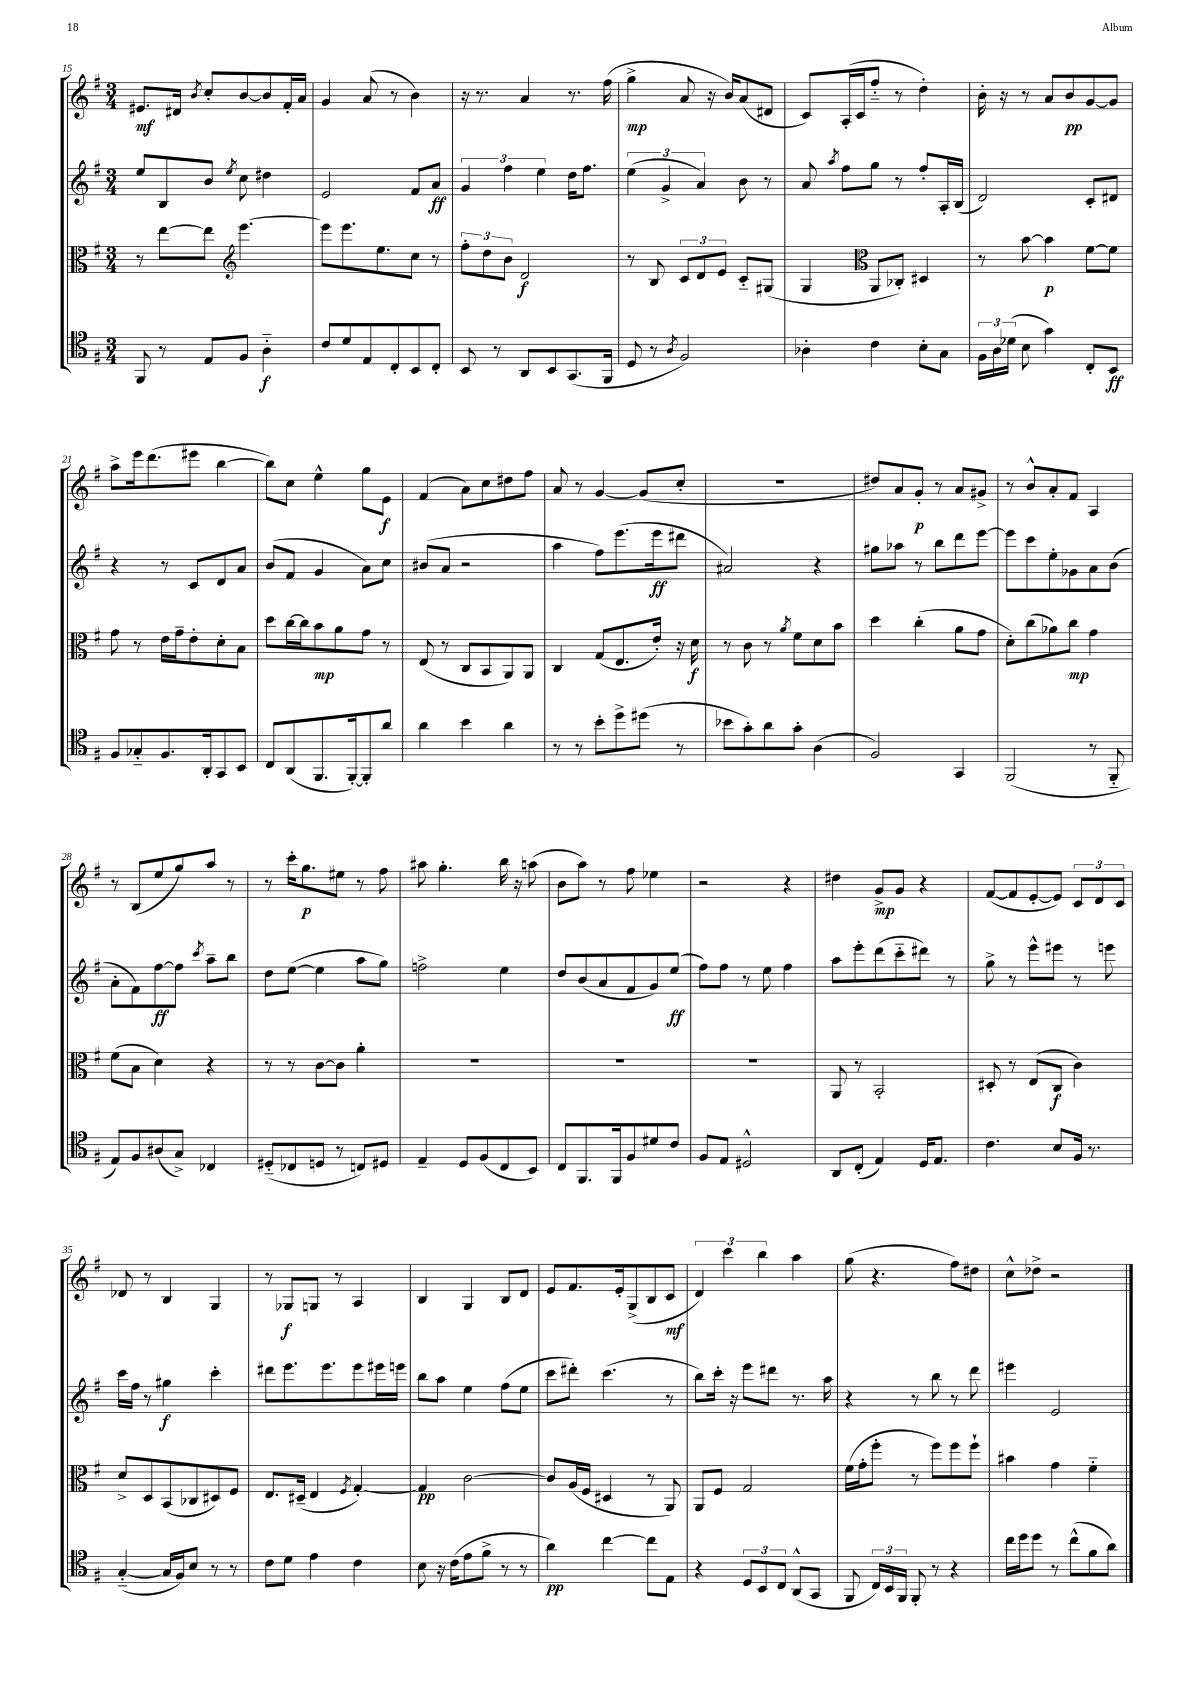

**kern	**kern	**kern	**kern
*staff4	*staff3	*staff2	*staff1
*clefC4	*clefC3	*clefG2	*clefG2
*k[f#]	*k[f#]	*k[f#]	*k[f#]
*M3/4	*M3/4	*M3/4	*M3/4
8FF#/	8r	8ee/L	8.e#/L
8r	[8ee\L	8B/	.
.	.	.	16d#/Jk
.	.	.	8qb/
8E/L	8ee\]J	8b/J	8cc'/L
*	*clefG2	*	*
.	.	8qee/	.
8F#/J	[4.eee\	8cc\	[8b/
4A'~\	.	4dd#\	8b/]
.	.	.	16f#'/L
.	.	.	16a/JJ
=	=	=	=
8c/L	8eee\]L	2e/	4g/
8d/	8.eee\	.	.
8E/	.	.	(8a/
.	8.ee\	.	.
8C'/	.	.	8r
8BB/	8cc\J	8f#/L	4b\)
8C'/J	8r	8a/J	.
=	=	=	=
8BB/	12ff#'\L	6g/	16r
.	.	.	8.r
.	12dd\	.	.
8r	.	.	.
.	12b\J	6ff#\	.
8AA/L	2d/	.	4a/
.	.	6ee\	.
8BB/	.	.	.
(8.GG/	.	16dd\LK	8.r
.	.	8.ff#\J	.
16FF#/Jk	.	.	(16ff#\
=	=	=	=
8D/	8r	(6ee\	4gg^\
8r	8B/	.	.
.	.	6g^/	.
8qA/	.	.	.
2F#/)	12c/L	.	8a/
.	12d/	6a/)	.
.	.	.	16r
.	12e/J	.	.
.	.	.	16b/LK)
.	8c'~/L	8b\	(8a/
.	(8G#/J	8r	8d#/J
=	=	=	=
4A-'\	4G/	8a/	8c/L)
.	.	8qaa/	.
.	.	8ff#\L	(16A'/L
.	.	.	16c/J
*	*clefC3	*	*
4c\	8AA/L	8gg\J	8ff#'~/J
.	8C-'/J)	8r	8r
8B'\L	4D#/	8ff#'/L	4dd'\)
8G\J	.	16A'/L	.
.	.	(16B/JJ	.
=	=	=	=
24F#\LL	8r	2d/)	16b'\
24A\	.	.	.
.	.	.	16r
(24d-\JJ	.	.	.
8B\	[8b\	.	8r
4g\)	4b\]	.	8a/L
.	.	.	8b/
8C'/L	[8f#\L	8c'/L	[8g/
8BB/J	8f#\]J	8d#/J	8g/]J
=	=	=	=
8F#/L	8g\	4r	8aa^\L
8G-'~/	8r	.	16eee\k
.	.	.	(8.ddd\
8.F#/	16e\LL	8r	.
.	16g~\J	.	.
.	8e'\	8c/L	8eee#\J
16AA'/k	.	.	.
8GG/	8d'\	8d/	[4bb\
8BB/J	8B\J	8a/J	.
=	=	=	=
8C/L	8dd\L	(8b/L	8bb\]L)
(8AA/	[16cc\L	8f#/J	8cc\J
.	16cc\]J	.	.
8.FF#/	8b\	4g/	4ee^^\
.	8a\	.	.
[16FF#'/k)	.	.	.
8FF#'/]	8g\J	8a\L)	8gg\L
8a/J	8r	8cc\J	8e\J
=	=	=	=
4a\	(8E/	(8b#/L	(4f#/
.	8r	8a/J	.
4b\	8C/L	2r	8a\L)
.	8BB/	.	8cc\
4a\	8AA/)	.	8dd#\
.	8AA/J	.	8ff#\J
=	=	=	=
8r	4C/	4aa\	8a/
8r	.	.	8r
8b'\L	(8G/L	8ff#\L)	[4g/
8dd^\	8.E/	(8.eee\	.
(8dd#\J	.	.	(8g/]L
.	16e'/Jk)	16eee\k	.
8r	16r	8ddd#\J	8cc'/J
.	16d\	.	.
=	=	=	=
8b-\L	8r	2a#/)	2.r
8g'\)	8c\	.	.
8a\	8r	.	.
.	8qa/	.	.
8g'\J	8f#\L	.	.
(4A\	8d\	4r	.
.	8b\J	.	.
=	=	=	=
2F#/)	4dd\	8gg#\L	8dd#/L)
.	.	8aa-\J	8a/
.	(4cc'\	8r	8g'/J
.	.	8bb\L	8r
4GG/	8a\L	8ddd\	8a/L
.	8g\J	[8eee\J	8g#^/J
=	=	=	=
(2FF#/	8d'\L)	8eee\]L	8r
.	(8cc\	8ccc\	8b^^/L
.	8a-\)	8ee'\	8a'/
.	8cc\J	8g-\	8f#/J
8r	4g\	8a\	4A/
8FF#'~/	.	(8b\J	.
=	=	=	=
8E/L)	(8f#\L	8a'\L	8r
8F#/	8B\J	8f#\)	(8B/L
(8A#/	4d\)	[8ff#\	8ee/
8G^/J)	.	8ff#\]J	8gg/)
.	.	8qccc/	.
4C-/	4r	8aa~\L	8aa/J
.	.	8bb\J	8r
=	=	=	=
(8D#'~/L	8r	8dd\L	8r
8C-/	8r	([8ee\J	16ccc'\LK
.	.	.	8.gg\
8D/J	[8c\L	4ee\]	.
8r	8c\]J	.	8ee#\J
8C/L)	4a'\	8aa\L	8r
8D#/J	.	8gg\J)	8ff#\
=	=	=	=
4E~/	2.r	2ff^\	8aa#\
.	.	.	4.gg'\
8D/L	.	.	.
(8F#/	.	.	.
8C/	.	4ee\	16bb\
.	.	.	16r
8BB/J)	.	.	(8aa\
=	=	=	=
8C/L	2.r	8dd/L	8b\L
8.FF#/	.	(8b/	8aa\J)
.	.	8a/	8r
16FF#/k	.	.	.
8F#/	.	8f#/	8ff#\
8d#/	.	8g/)	4ee-\
8c/J	.	(8ee/J	.
=	=	=	=
8F#/L	2.r	8ff#\L)	2r
8E/J	.	8ff#\J	.
2D#^^/	.	8r	.
.	.	8ee\	.
.	.	4ff#\	4r
=	=	=	=
8AA/L	8AA/	8aa\L	4dd#\
(8C'/J	8r	8eee'\	.
4E/)	2BB'/	(8ddd\	8g^/L
.	.	8ccc'~\	8g/J
16D/LK	.	8ddd#\J)	4r
8.E/J	.	.	.
.	.	8r	.
=	=	=	=
4.c\	8D#'/	8gg^\	([8f#/L
.	8r	8r	8f#/]
.	(8E/L	8eee^^\L	[8e'/
8B/L	8C/J	8eee#\J	8e/]J)
16F#/Jk	4c\)	8r	12c/L
8.r	.	.	.
.	.	.	12d/
.	.	8eee\	.
.	.	.	12c/J
=	=	=	=
([4G'~/	8d^/L	16ccc\LL	8d-/
.	.	16ff#\JJ	.
.	8D/	8r	8r
16G/]LL	(8BB/	4gg#\	4B/
16F#/J)	.	.	.
8B/J	8C-/	.	.
8r	8D#/)	4ccc'\	4G/
8r	8F#/J	.	.
=	=	=	=
8c\L	8.E/L	8ddd#\L	8r
8d\J	.	8.eee\	8G-/L
.	(16D#~/Jk	.	.
4e\	4E/	.	8G/J
.	.	8.eee\	.
.	.	.	8r
.	8qF#/	.	.
4c\	[4G'/)	8eee\	4A/
.	.	16eee#\L	.
.	.	16eee\JJ	.
=	=	=	=
8B\	4G/]	8bb\L	4B/
16r	.	8aa\J	.
(16c\LK	.	.	.
8e\	[2c\	4ee\	4G/
8f#^\J	.	.	.
8r	.	(8ff#\L	8B/L
8r	.	8ee\J	8d/J
=	=	=	=
4a\)	8c/]L	8ccc\L	8e/L
.	(16A/L	8ddd#'\J)	8.f#/
.	16F#/JJ	.	.
[4cc\	4D#/	(4.ccc\	.
.	.	.	16e'/k
.	.	.	(8G^/
8cc\]L	8r	.	8B/
8E\J	8AA/)	8r	8c/J
=	=	=	=
4r	8AA/L	8bb\L)	6d/)
.	8F#/J	16ccc'\Jk	.
.	.	.	6ccc\
.	.	16r	.
12D/L	2G/	8eee\L	.
12BB/	.	.	6bb\
.	.	8ddd#\J	.
12C/J	.	.	.
(8AA^^/L	.	8.r	4aa\
8GG/J	.	.	.
.	.	16aa\	.
=	=	=	=
8FF#/	(16f#\LL	4r	(8gg\
.	16g'\J	.	.
24C/LL)	8ff#'\J	.	4.r
24BB/	.	.	.
24FF#/JJ	.	.	.
8FF#'/	8r	8r	.
8r	8ff#\L)	8bb\	.
4r	8ff#\	8r	8ff#\L)
.	8ff#`\J	8ddd\	8dd#\J
=	=	=	=
16cc\LL	4b#\	4eee#\	8cc^^\L
16dd\J	.	.	.
8dd\J	.	.	8dd-^\J
8r	4g\	2e/	2r
(8cc^^\L	.	.	.
8f#\	4f#'~\	.	.
8a\J)	.	.	.
==	==	==	==
*-	*-	*-	*-
